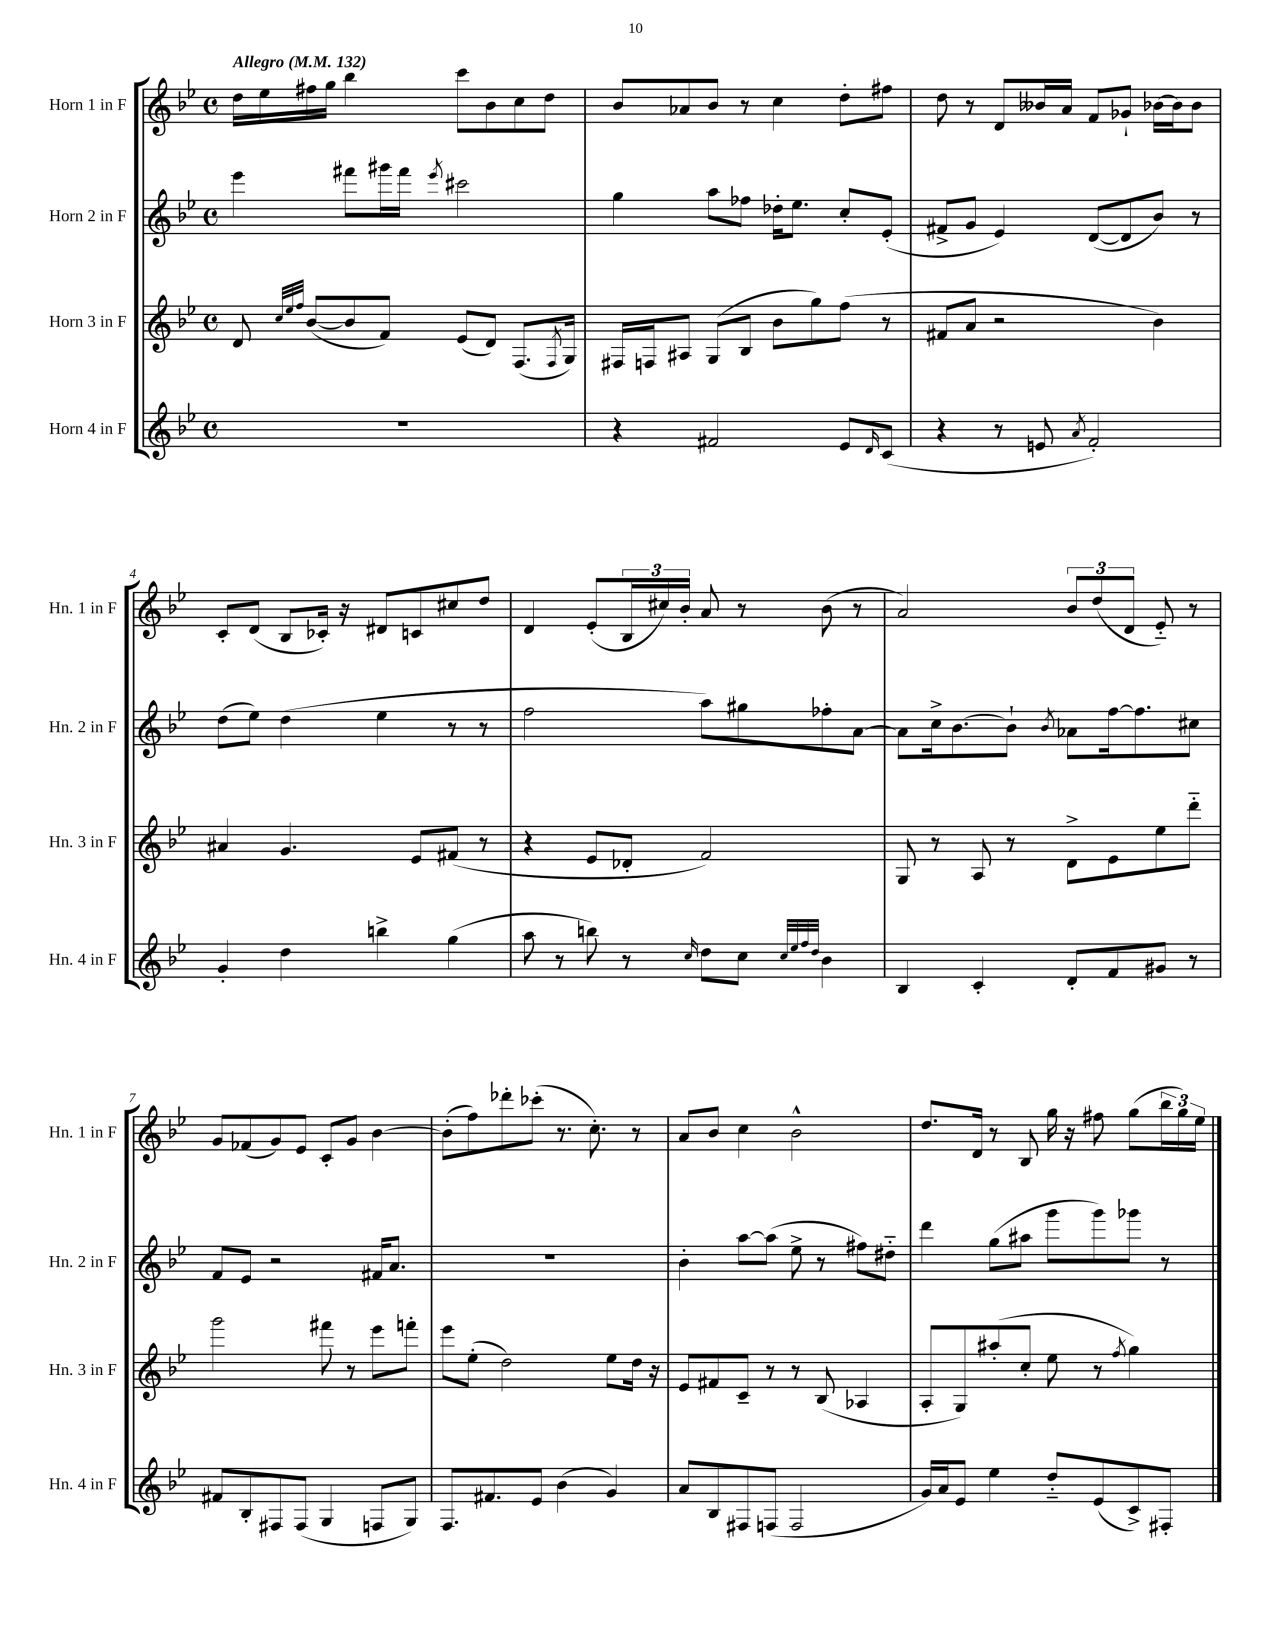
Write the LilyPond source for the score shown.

<<
\new StaffGroup <<
\new Staff = "s0" \with { instrumentName = "Horn 1 in F" shortInstrumentName = "Hn. 1 in F" } {
    \clef treble \key bes \major \defaultTimeSignature \time 4/4 \tempo "Allegro" 4 = 132
    d''16 ees''16 fis''16 g''16 bes''4 c'''8 bes'8 c''8 d''8 |
    bes'8 aes'8 bes'8 r8 c''4 d''8-. fis''8 |
    d''8 r8 d'8 beses'16 a'16 f'8 ges'8-! bes'16~ bes'16 bes'8 |
    c'8-. d'8( bes8 ces'16-.) r16 dis'8 c'8 cis''8 d''8 |
    d'4 ees'8-.( \tuplet 3/2 { bes16 cis''16) bes'16-. } a'8 r8 bes'8( r8 |
    a'2) \tuplet 3/2 { bes'8 d''8( d'8 } ees'8-_) r8 |
    g'8 fes'8( g'8) ees'8 c'8-. g'8 bes'4~ |
    bes'8-.( f''8) des'''8-. ces'''8-.( r8. c''8.-.) r8 |
    a'8 bes'8 c''4 bes'2-^ |
    d''8. d'16 r8 bes8 g''16 r16 fis''8 g''8( \tuplet 3/2 { bes''16 g''16) ees''16 } \bar "|." |
}
\new Staff = "s1" \with { instrumentName = "Horn 2 in F" shortInstrumentName = "Hn. 2 in F" } {
    \clef treble \key bes \major \defaultTimeSignature \time 4/4
    ees'''4 fis'''8 gis'''16 fis'''16 \acciaccatura { ees'''8 } cis'''2 |
    g''4 a''8 fes''8 des''16-. ees''8. c''8-. ees'8-.( |
    fis'8-> g'8 ees'4) d'8~( d'8 bes'8) r8 |
    d''8( ees''8) d''4( ees''4 r8 r8 |
    f''2 a''8) gis''8 fes''8-. a'8~ |
    a'8 c''16-> bes'8.~ bes'8-! \acciaccatura { bes'8 } aes'8 f''16~ f''8. cis''8 |
    f'8 ees'8 r2 fis'16 a'8. |
    R1 |
    bes'4-. a''8~ a''8( ees''8-> r8 fis''8) dis''8-_ |
    d'''4 g''8( ais''8 g'''8 g'''8) ges'''8 r8 \bar "|." |
}
\new Staff = "s2" \with { instrumentName = "Horn 3 in F" shortInstrumentName = "Hn. 3 in F" } {
    \clef treble \key bes \major \defaultTimeSignature \time 4/4
    d'8 \grace { c''32 ees''32 f''32 } bes'8~( bes'8 f'8) ees'8( d'8) f8.( \acciaccatura { f8 } g16) |
    fis16 f16 ais8 g8( bes8 bes'8 g''8) f''8( r8 |
    fis'8 a'8 r2 bes'4) |
    ais'4 g'4. ees'8 fis'8( r8 |
    r4 ees'8 des'8-. f'2) |
    g8 r8 a8 r8 d'8-> ees'8 ees''8 d'''8-_ |
    g'''2 fis'''8 r8 ees'''8 f'''8-. |
    ees'''8 ees''8-.( d''2) ees''8 d''16 r16 |
    ees'8 fis'8 c'8-- r8 r8 bes8( aes4 |
    a8-. g8) ais''8-.( c''8-. ees''8 r8 \acciaccatura { f''8 } g''4) \bar "|." |
}
\new Staff = "s3" \with { instrumentName = "Horn 4 in F" shortInstrumentName = "Hn. 4 in F" } {
    \clef treble \key bes \major \defaultTimeSignature \time 4/4
    R1 |
    r4 fis'2 ees'8 \grace { d'16 } c'8( |
    r4 r8 e'8 \acciaccatura { a'8 } f'2-.) |
    g'4-. d''4 b''4-> g''4( |
    a''8 r8 b''8) r8 \grace { c''16 } d''8 c''8 \grace { c''32 ees''32 f''32 d''32 } bes'4 |
    bes4 c'4-. d'8-. f'8 gis'8 r8 |
    fis'8 bes8-. fis8 fis8( g4 f8 g8) |
    f8. fis'8. ees'8 bes'4( g'4) |
    a'8 bes8 fis8 f8( f2 |
    g'16) a'16 ees'8 ees''4 d''8-_ ees'8( c'8->) fis8-. \bar "|." |
}
>>
>>
